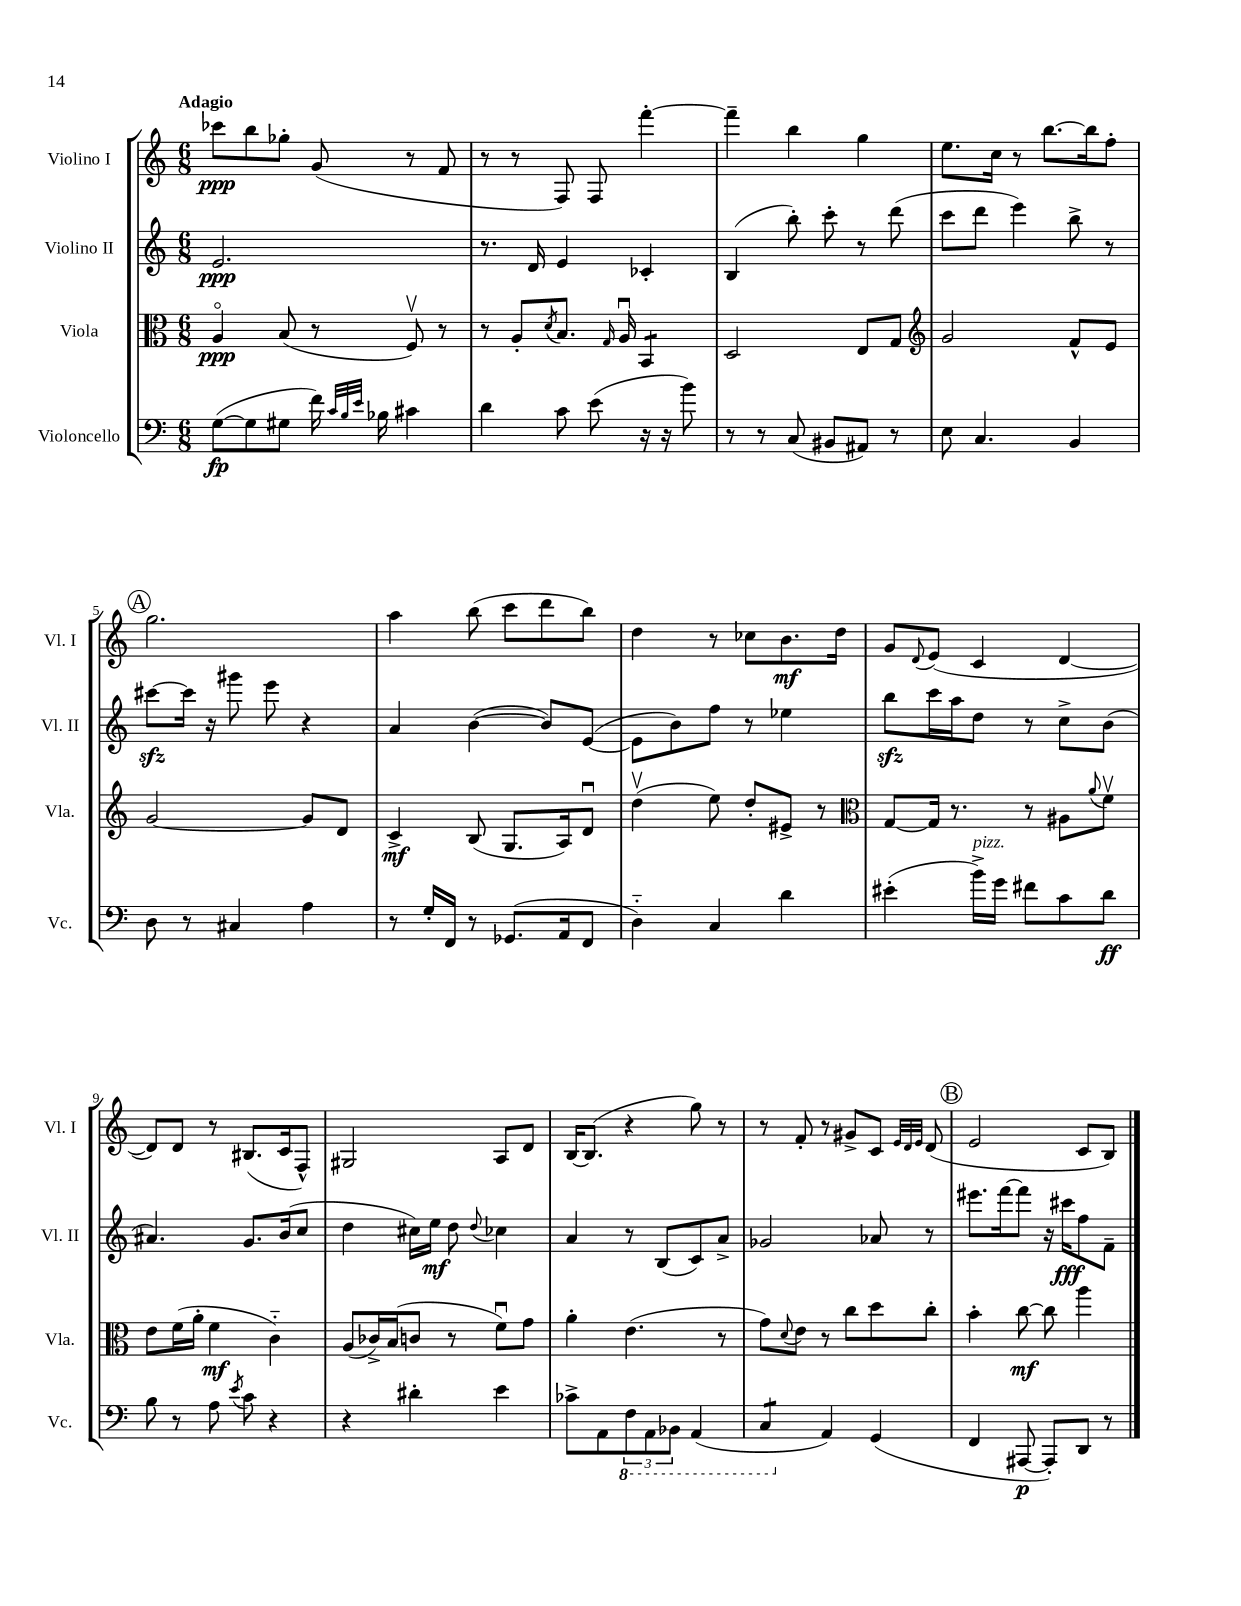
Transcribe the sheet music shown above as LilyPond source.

<<
\new StaffGroup <<
\new Staff = "s0" \with { instrumentName = "Violino I" shortInstrumentName = "Vl. I" } {
    \clef treble \key c \major \numericTimeSignature \time 6/8 \tempo "Adagio"
    ces'''8\ppp b''8 ges''8-. g'8( r8 f'8 |
    r8 r8 f8) f8 f'''4~-. |
    f'''4-- b''4 g''4 |
    e''8. c''16 r8 b''8.~ b''16 f''8-. |
    \mark \markup { \circle "A" } g''2. |
    a''4 b''8( c'''8 d'''8 b''8) |
    d''4 r8 ces''8 b'8.\mf d''16 |
    g'8 \appoggiatura { d'8 } e'8( c'4 d'4~ |
    d'8) d'8 r8 bis8.( c'16 f8-^) |
    gis2 a8 d'8 |
    b16~ b8.( r4 g''8) r8 |
    r8 f'8-. r8 gis'8-> c'8 \grace { e'32 d'32 e'32 } d'8( |
    \mark \markup { \circle "B" } e'2 c'8 b8) \bar "|." |
}
\new Staff = "s1" \with { instrumentName = "Violino II" shortInstrumentName = "Vl. II" } {
    \clef treble \key c \major \numericTimeSignature \time 6/8
    e'2.\ppp |
    r8. d'16 e'4 ces'4-. |
    b4( b''8-.) c'''8-. r8 d'''8( |
    c'''8 d'''8 e'''4) b''8-> r8 |
    \mark \markup { \circle "A" } cis'''8~\sfz cis'''16 r16 gis'''8 e'''8 r4 |
    a'4 b'4~( b'8) e'8~( |
    e'8 b'8) f''8 r8 ees''4 |
    b''8\sfz c'''16 a''16 d''8 r8 c''8-> b'8( |
    ais'4.) g'8. b'16( c''8 |
    d''4 cis''16) e''16\mf d''8 \appoggiatura { d''8 } ces''4 |
    a'4 r8 b8( c'8) a'8-> |
    ges'2 aes'8 r8 |
    \mark \markup { \circle "B" } eis'''8. f'''16~ f'''8 r16 cis'''16\fff f''8 f'8-- \bar "|." |
}
\new Staff = "s2" \with { instrumentName = "Viola" shortInstrumentName = "Vla." } {
    \clef alto \key c \major \numericTimeSignature \time 6/8
    a4\flageolet\ppp b8( r8 f8\upbow) r8 |
    r8 a8-. \acciaccatura { d'8 } b8. \grace { g16 } a16\downbow b,4:8 |
    d2 e8 g8 |
    \clef treble g'2 f'8-^ e'8 |
    \mark \markup { \circle "A" } g'2~ g'8 d'8 |
    c'4->\mf b8( g8. a16) d'8\downbow |
    d''4\upbow( e''8) d''8-. eis'8-> r8 |
    \clef alto g8~ g16 r8. r8 ais8 \appoggiatura { a'8 } f'8\upbow |
    e'8 f'16( a'16-. f'4\mf c'4-_) |
    a8( ces'16->) b16( c'8 r8 f'8\downbow) g'8 |
    a'4-. e'4.( r8 |
    g'8) \appoggiatura { d'8 } e'8 r8 c''8 d''8 c''8-. |
    \mark \markup { \circle "B" } b'4-. c''8~\mf c''8 a''4 \bar "|." |
}
\new Staff = "s3" \with { instrumentName = "Violoncello" shortInstrumentName = "Vc." } {
    \clef bass \key c \major \numericTimeSignature \time 6/8
    g8~\fp( g8 gis8 f'16) \grace { c'32 b32 e'32 } bes16 cis'4 |
    d'4 c'8 e'8( r16 r16 b'8) |
    r8 r8 c8( bis,8 ais,8) r8 |
    e8 c4. b,4 |
    \mark \markup { \circle "A" } d8 r8 cis4 a4 |
    r8 g16-. f,16 r8 ges,8.( a,16 f,8 |
    d4-_) c4 d'4 |
    eis'4-.( b'16->^\markup { \italic "pizz." }) g'16 fis'8 c'8 d'8\ff |
    b8 r8 a8 \acciaccatura { e'8 } c'8 r4 |
    r4 dis'4-. e'4 |
    ces'8-> a,8 \tuplet 3/2 { \ottava #-1 f,8 a,,8 bes,,8 } a,,4( |
    c,4:8 \ottava #0 a,4) g,4( |
    \mark \markup { \circle "B" } f,4 ais,,8~\p ais,,8-.) d,8 r8 \bar "|." |
}
>>
>>
